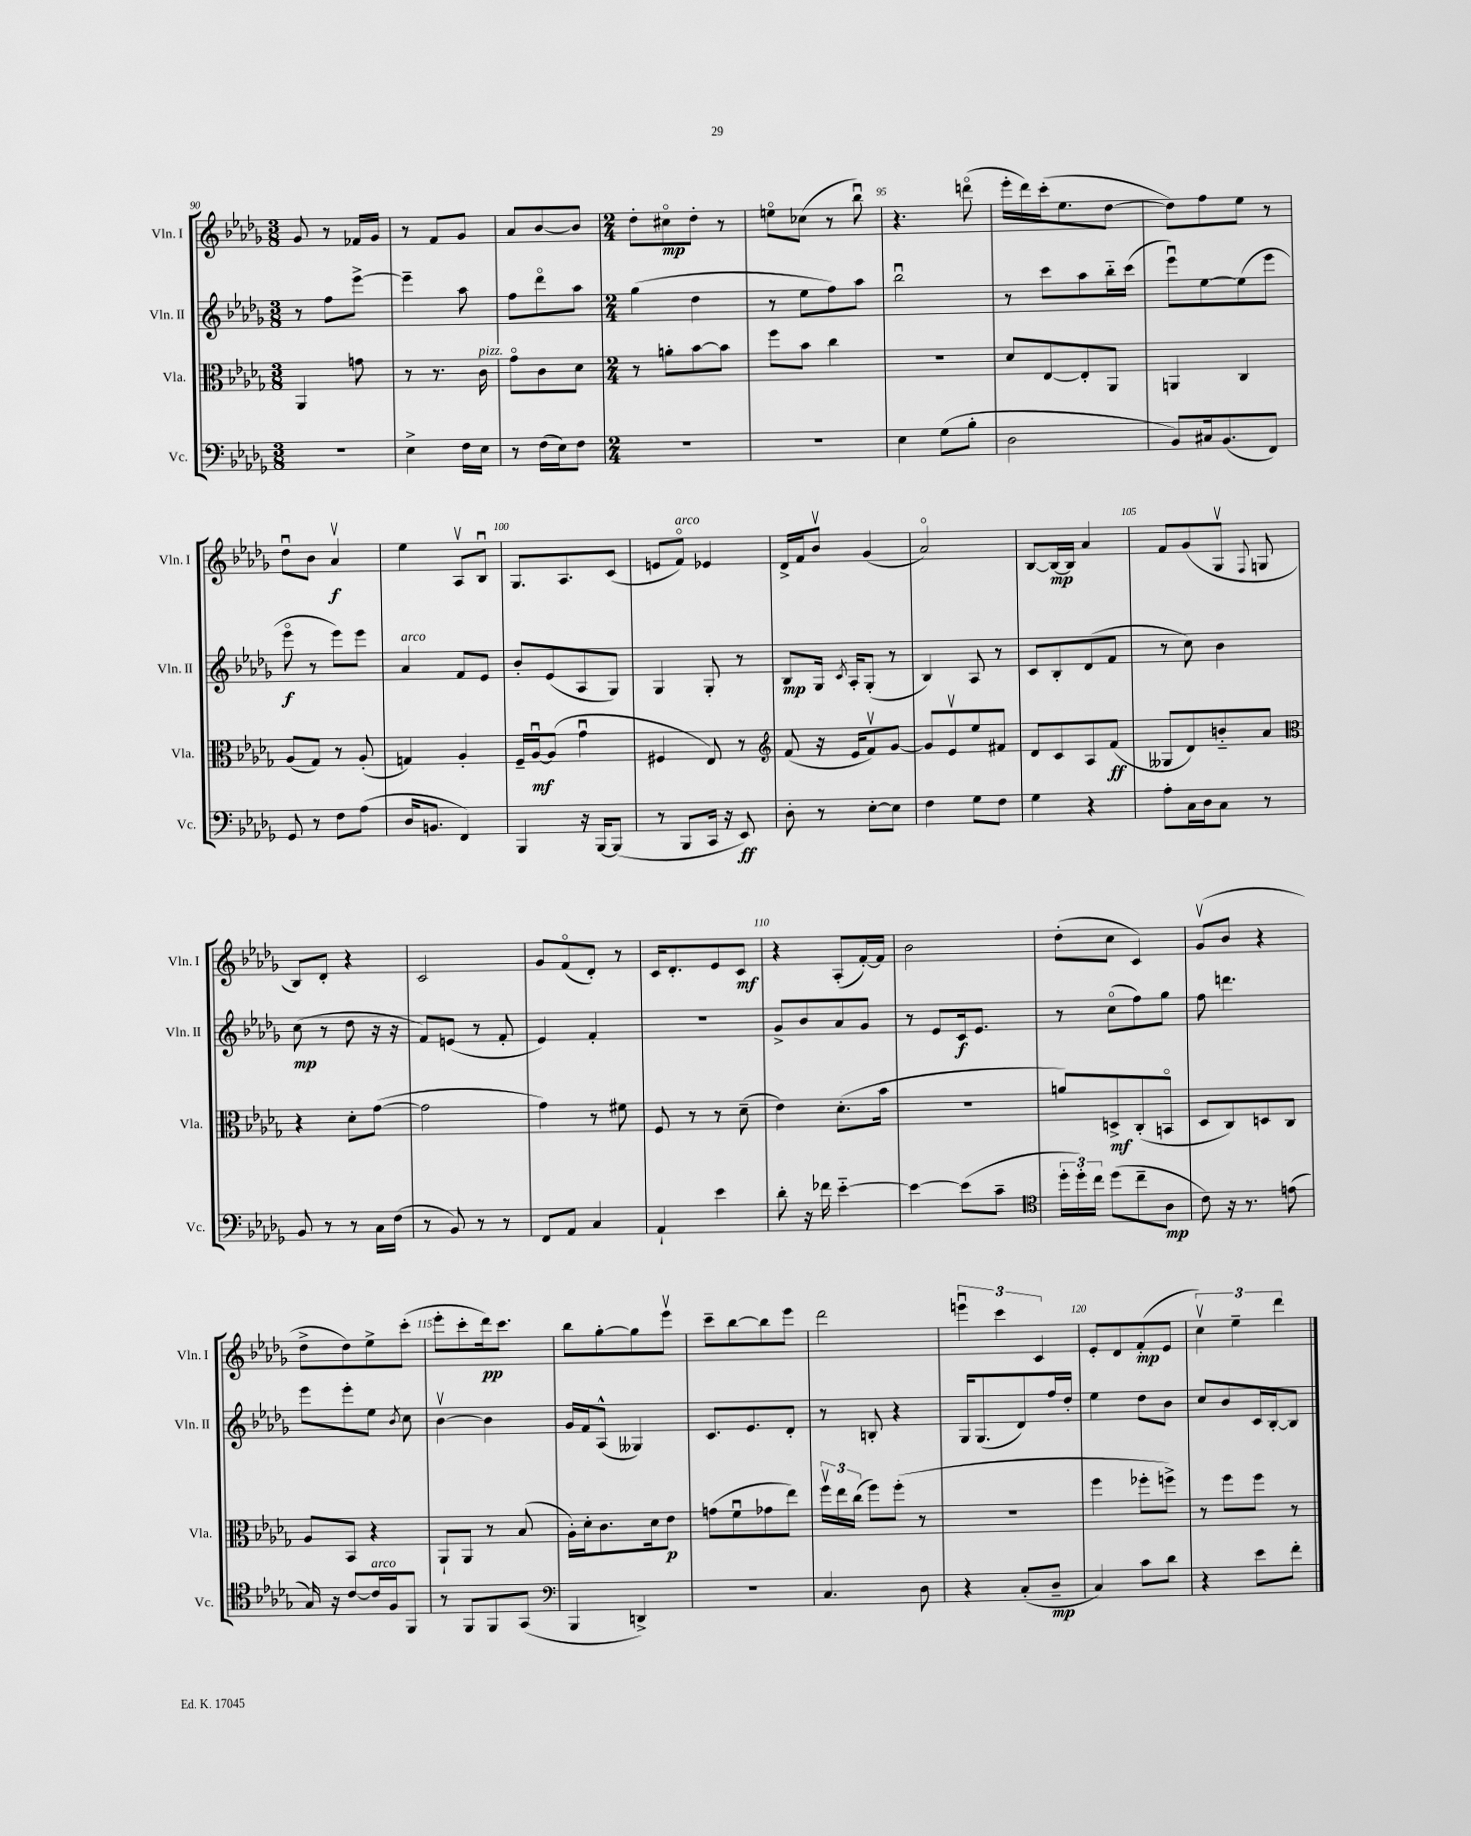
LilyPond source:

<<
\new StaffGroup <<
\new Staff = "s0" \with { instrumentName = "Vln. I" shortInstrumentName = "Vln. I" } {
    \clef treble \key des \major \numericTimeSignature \time 3/8
    \autoBeamOff ges'8 r8 fes'16[ ges'16] |
    r8 f'8[ ges'8] |
    aes'8[ bes'8~ bes'8] |
    \numericTimeSignature \time 2/4 des''8[-. cis''8\flageolet\mp des''8]-. r8 |
    e''8[\flageolet ces''8]( r8 bes''8\downbow) |
    r4. d'''8\flageolet( |
    ees'''16[-. des'''16) c'''16-.( ees''8. des''8]~ |
    des''8[) f''8 ees''8] r8 |
    des''8[\downbow bes'8] aes'4\upbow\f |
    ees''4 aes8[\upbow bes8]\downbow |
    ges8.[ aes8. c'8]( |
    e'8[ f'8]\flageolet^\markup { \italic "arco" }) ees'4 |
    des'16[-> f'16 bes'8]\upbow ges'4( |
    aes'2\flageolet) |
    bes8[~ bes16~\mp bes16] aes'4 |
    f'8[ ges'8( ges8]\upbow \appoggiatura { f8 } g8 |
    bes8[) des'8]-. r4 |
    c'2 |
    ges'8[ f'8\flageolet( des'8]-.) r8 |
    c'16[ des'8.-. ees'8 c'8]\mf |
    r4 aes8[-.( f'16~-.) f'16] |
    bes'2 |
    des''8[-.( c''8] c'4) |
    ges'8[\upbow( bes'8] r4 |
    des''8[-> des''8) ees''8-> c'''8]-.( |
    ees'''8[-. c'''8-. des'''16\pp) c'''8.] |
    bes''8[ ges''8~-. ges''8 ees'''8]\upbow |
    c'''8[-- bes''8~ bes''8 ees'''8] |
    des'''2 |
    \tuplet 3/2 { e'''4\downbow c'''4 c'4 } |
    ees'8[-. des'8 f'8-.\mp( ees'8] |
    \tuplet 3/2 { c''4\upbow) ees''4-- des'''4 } \bar "|." |
}
\new Staff = "s1" \with { instrumentName = "Vln. II" shortInstrumentName = "Vln. II" } {
    \clef treble \key des \major \numericTimeSignature \time 3/8
    \autoBeamOff r8 f''8[ ees'''8]~-> |
    ees'''4-- aes''8 |
    f''8[ des'''8\flageolet aes''8] |
    \numericTimeSignature \time 2/4 ges''4( des''4 |
    r8 ees''8[ f''8) aes''8] |
    bes''2\downbow |
    r8 c'''8[ aes''8 bes''16-_ c'''16]( |
    ees'''8[\downbow) ees''8~ ees''8( ees'''8] |
    ees'''8\flageolet\f r8 ees'''8[) ees'''8] |
    aes'4^\markup { \italic "arco" } f'8[ ees'8] |
    bes'8[-. ees'8( aes8 ges8]) |
    ges4 ges8-. r8 |
    bes8[\mp ges16] \acciaccatura { c'8 } aes16[-. ges8]-.( r8 |
    bes4) aes8 r8 |
    c'8[ bes8-. des'8( f'8] |
    r8 c''8) bes'4 |
    c''8\mp( r8 des''8 r16 r16 |
    f'8[) e'8]( r8 f'8-. |
    ees'4) f'4-. |
    r2 |
    ges'8[-> bes'8 aes'8 ges'8] |
    r8 ees'8[ c'16\f ees'8.] |
    r8 c''8[\flageolet( f''8) ges''8] |
    f''8 d'''4. |
    ees'''8[ ees'''8-. ees''8] \acciaccatura { bes'8 } c''8 |
    bes'4~\upbow bes'4 |
    ges'16[ f'16 aes8]-^( geses4) |
    c'8.[ ees'8. des'8]-. |
    r8 b8-. r4 |
    ges16[ ges8.( des'8) f''16 des''16]-. |
    ees''4 des''8[ bes'8] |
    c''8[ bes'8 c'16 bes16~-. bes8] \bar "|." |
}
\new Staff = "s2" \with { instrumentName = "Vla." shortInstrumentName = "Vla." } {
    \clef alto \key des \major \numericTimeSignature \time 3/8
    \autoBeamOff aes,4 g'8 |
    r8 r8. c'16^\markup { \italic "pizz." } |
    ges'8[\flageolet c'8 des'8] |
    \numericTimeSignature \time 2/4 r8 a'8[-. bes'8~ bes'8] |
    f''8[ bes'8] c''4 |
    R2 |
    des'8[ ees8~ ees8-. aes,8] |
    a,4 c4 |
    aes8[( ges8]) r8 aes8-.( |
    g4) aes4-. |
    f16[-- aes16~\downbow\mf aes8]( ges'4\downbow |
    fis4 ees8) r8 |
    \clef treble f'8( r16 ees'16[ f'8\upbow) ges'8]~ |
    ges'8[ ees'8\upbow ees''8 fis'8] |
    des'8[ c'8 aes8 f'8]\ff( |
    geses8[ des'8) b'8-_ aes'8] |
    \clef alto r4 des'8[-. ges'8]~( |
    ges'2 |
    ges'4) r8 fis'8 |
    f8 r8 r8 des'8--( |
    ees'4) des'8.[-.( bes'16] |
    r2 |
    a'8[) d8->\mf c8-.( b,8]\flageolet |
    des8[ c8) d8 c8] |
    aes8[ bes,8] r4 |
    aes,8[-! aes,8] r8 bes8( |
    aes16[-.) des'16-. c'8. des'16 ees'8]\p |
    g'8[( f'8\downbow ges'8 ees''8]) |
    \tuplet 3/2 { f''16[\upbow ees''16 c''16]( } f''8[) f''8]-.( r8 |
    R2 |
    f''4 fes''8[-. f''8]->) |
    r8 f''8[ f''8] r8 \bar "|." |
}
\new Staff = "s3" \with { instrumentName = "Vc." shortInstrumentName = "Vc." } {
    \clef bass \key des \major \numericTimeSignature \time 3/8
    \autoBeamOff R4. |
    ees4-> f16[ ees16] |
    r8 f16[( ees16) f8] |
    \numericTimeSignature \time 2/4 R2 |
    R2 |
    ees4 ges8[( bes8]-. |
    des2 |
    bes,8[) cis16 bes,8.( f,8]) |
    ges,8 r8 f8[ aes8]( |
    des16[ b,8.] f,4) |
    bes,,4 r16 bes,,16[~ bes,,8]( |
    r8 bes,,8[ c,16] r16 ees,8\ff) |
    des8-. r8 ees8[~-. ees8] |
    f4 ges8[ f8] |
    ges4 r4 |
    aes8[-. c16 des16 c8] r8 |
    bes,8 r8 r8 c16[ f16]( |
    r8 bes,8) r8 r8 |
    f,8[ aes,8] c4 |
    aes,4-! ees'4 |
    des'8-. r16 fes'16 ees'4~-_ |
    ees'4~ ees'8[( c'8]-- |
    \clef tenor \tuplet 3/2 { des''16[-. des''16-.) c''16] } des''8[( c''8-- aes8]\mp |
    c'8) r16 r8. e'8( |
    ges16) r16 c'8[~ c'16^\markup { \italic "arco" } f16 f,8] |
    r8 f,8[ f,8 ges,8]( |
    \clef bass bes,,4 d,4->) |
    R2 |
    c4. des8 |
    r4 c8[-.( des8]--\mp |
    c4) c'8[ des'8] |
    r4 ees'8[ f'8]-. \bar "|." |
}
>>
>>
\layout { \context { \Score currentBarNumber = #90 \override BarNumber.break-visibility = ##(#f #t #t) barNumberVisibility = #(every-nth-bar-number-visible 5) } }
